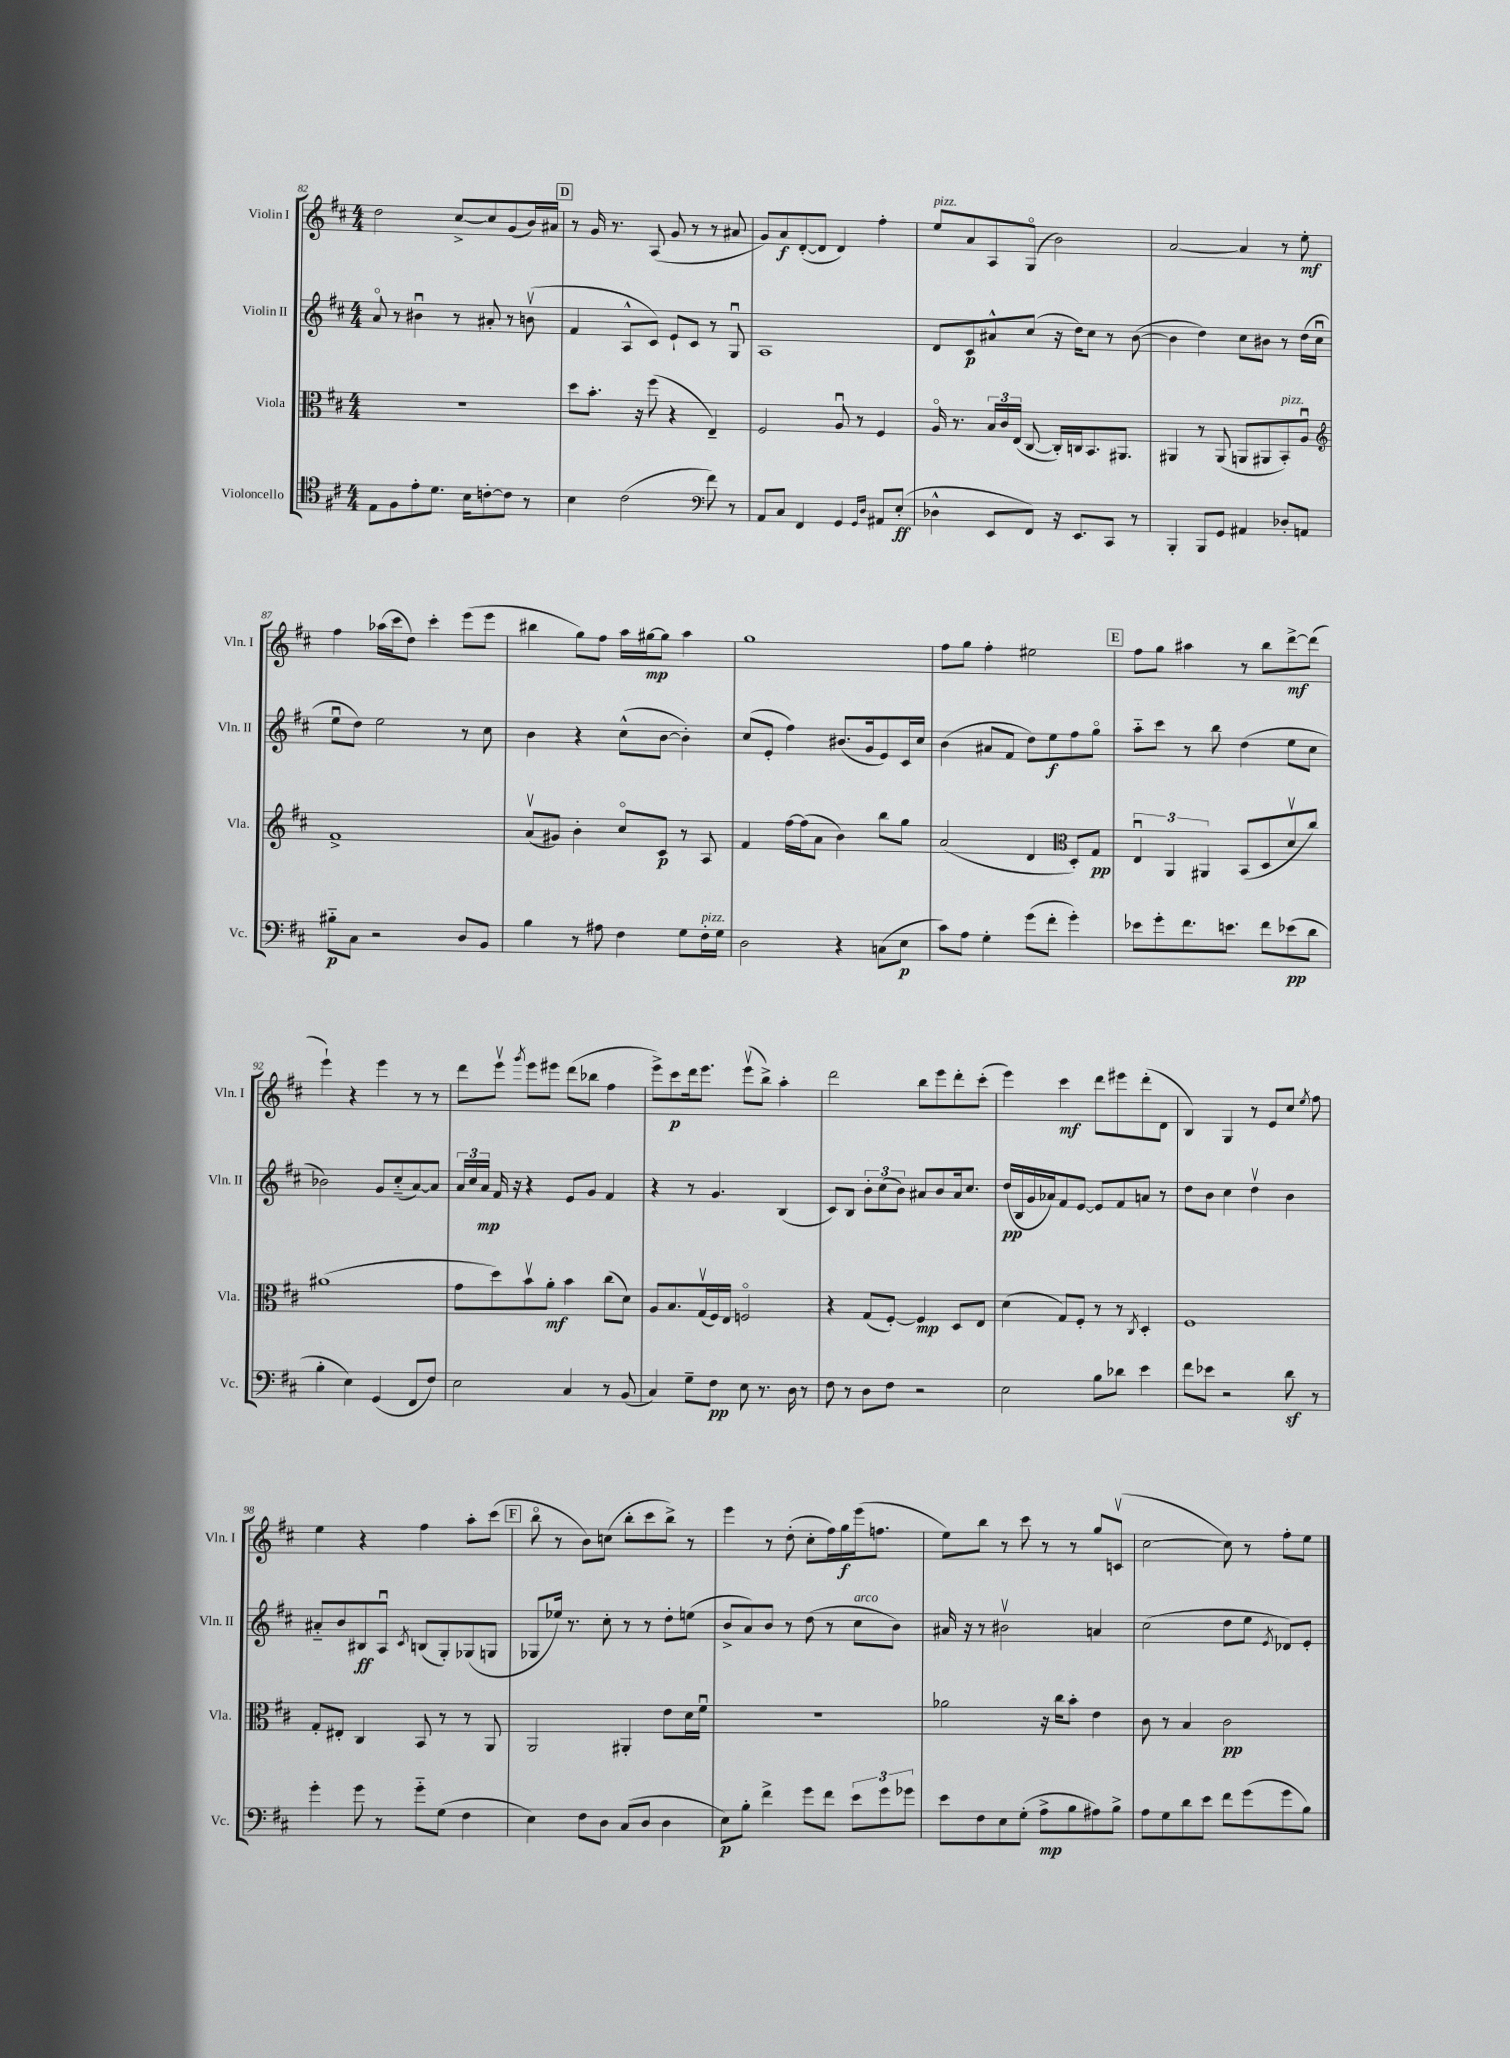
<<
\new StaffGroup <<
\new Staff = "s0" \with { instrumentName = "Violin I" shortInstrumentName = "Vln. I" } {
    \clef treble \key d \major \numericTimeSignature \time 4/4
    \autoBeamOff d''2 cis''8[~-> cis''8 g'8( b'16) ais'16] |
    \mark \markup { \box "D" } r8 g'16 r8. a8( g'8 r8 r8 ais'8 |
    g'8[) a'8\f d'8~-.( d'8] d'4) fis''4-. |
    e''8[^\markup { \italic "pizz." } a'8 a8 g8]\flageolet( b'2) |
    a'2~ a'4 r8 e''8-.\mf |
    fis''4 aes''16[( cis'''16 d''8]) cis'''4-. e'''8[( e'''8] |
    bis''4 g''8[) fis''8] a''16[ gis''16~\mp gis''8] a''4 |
    g''1 |
    fis''8[ g''8] fis''4-. eis''2 |
    \mark \markup { \box "E" } fis''8[ g''8] ais''4 r8 b''8[ d'''8~->\mf d'''8]( |
    e'''4-!) r4 e'''4 r8 r8 |
    d'''8[ e'''8]\upbow \acciaccatura { g'''8 } e'''8[ eis'''8] d'''8[( bes''8] fis''4 |
    e'''8[->) cis'''8\p d'''16 e'''8.] e'''8[\upbow( b''8]->) a''4-. |
    d'''2 b''8[ e'''8 d'''8-. cis'''8]-.( |
    e'''4) cis'''4\mf d'''8[ eis'''8 d'''8-.( d'8] |
    b4) g4 r8 e'8[ cis''8] \acciaccatura { e''8 } fis''8 |
    e''4 r4 fis''4 a''8[-. cis'''8]( |
    \mark \markup { \box "F" } b''8\flageolet r8 b'8[) c''8]( b''8[-. cis'''8 b''8]->) r8 |
    e'''4 r8 d''8-.( cis''8[-. fis''16) g''16\f e'''16( f''8.] |
    e''8[) b''8] r8 cis'''8 r8 r8 g''8[ c'8]\upbow( |
    cis''2~ cis''8) r8 fis''8[-. e''8] \bar "|." |
}
\new Staff = "s1" \with { instrumentName = "Violin II" shortInstrumentName = "Vln. II" } {
    \clef treble \key d \major \numericTimeSignature \time 4/4
    \autoBeamOff a'8\flageolet r8 bis'4\downbow r8 ais'8-. r8 b'8\upbow( |
    \mark \markup { \box "D" } fis'4 a8[-^ cis'8]) e'8[-! cis'8] r8 g8\downbow |
    a1 |
    d'8[ cis'8\p ais'8-^ cis''8]( r16 d''16[) cis''8] r8 b'8~( |
    b'4 d''4) cis''8[ bis'8] r8 d''16[( cis''16]\downbow |
    e''8[\downbow d''8]) e''2 r8 cis''8 |
    b'4 r4 cis''8[-^( b'8]~ b'4-.) |
    cis''8[( e'8]-. fis''4) bis'8.[( g'16 e'8) cis'16 cis''16] |
    b'4( ais'8[ fis'8] d''8[) e''8\f fis''8 g''8]\flageolet |
    \mark \markup { \box "E" } a''8[-_ cis'''8] r8 b''8 d''4( e''8[ cis''8] |
    bes'2) g'8[ cis''8-_( a'8~) a'8] |
    \tuplet 3/2 { a'16[ cis''16 a'16]\mp } fis'16 r16 r4 e'8[ g'8] fis'4 |
    r4 r8 g'4. b4( |
    cis'8[) b8] \tuplet 3/2 { b'8[-. cis''8( b'8]) } ais'8[ b'8 ais'16 cis''8.] |
    d''16[\pp( b16 g'16 aes'16) fis'8 e'8]~ e'8[ fis'8 a'8] r8 |
    d''8[ b'8] cis''4 d''4\upbow b'4 |
    ais'8[-_ b'8 bis8\ff a8]\downbow \acciaccatura { cis'8 } b8[( g8-.) ges8( g8] |
    \mark \markup { \box "F" } ges8[ ees''16]) r8. cis''8-. r8 r8 d''8[-. e''8]( |
    b'8[-> a'8) b'8] r8 d''8( r8 cis''8[^\markup { \italic "arco" } b'8]) |
    ais'16 r16 r8 bis'2\upbow a'4 |
    cis''2( d''8[ e''8] \acciaccatura { e'8 } des'8[) e'8]-. \bar "|." |
}
\new Staff = "s2" \with { instrumentName = "Viola" shortInstrumentName = "Vla." } {
    \clef alto \key d \major \numericTimeSignature \time 4/4
    \autoBeamOff R1 |
    \mark \markup { \box "D" } d''8[ b'8.]-. r16 fis''8( r4 e4--) |
    fis2 a8\downbow r8 fis4 |
    a16\flageolet r8. \tuplet 3/2 { b16[ cis'16 e16]( } cis8~ cis16[-.) c16 b,8. ais,8.] |
    ais,4 r8 ais,8( a,8[ ais,8 b,8-.^\markup { \italic "pizz." }) a8]\downbow |
    \clef treble fis'1-> |
    a'8[\upbow( gis'8]) b'4-. cis''8[\flageolet cis'8]\p r8 a8 |
    fis'4 fis''16[~ fis''16( a'8] b'4) b''8[ g''8] |
    a'2( d'4 \clef alto d8[-.) g8]\pp |
    \mark \markup { \box "E" } \tuplet 3/2 { e4\downbow a,4 ais,4 } b,8[( d8 d'8\upbow cis''8]) |
    ais'1( |
    g'8[ d''8) b'8\upbow a'8]-.\mf b'4 cis''8[( d'8]) |
    a8[ b8. g16\upbow( fis16) e16] f2\flageolet |
    r4 g8[( fis8]~-.) fis4\mp d8[ e8] |
    d'4( g8[) fis8]-. r8 r8 \acciaccatura { cis8 } d4-. |
    fis1 |
    g8[-. eis8]-. cis4 b,8 r8 r8 a,8 |
    \mark \markup { \box "F" } a,2 ais,4-. e'8[ d'16 fis'16]\downbow |
    R1 |
    aes'2 r16 cis''16[ b'8]-. e'4 |
    cis'8 r8 b4 cis'2\pp \bar "|." |
}
\new Staff = "s3" \with { instrumentName = "Violoncello" shortInstrumentName = "Vc." } {
    \clef tenor \key d \major \numericTimeSignature \time 4/4
    \autoBeamOff e8[ fis8 e'8-. d'8.] b16[ c'8~-. c'8] r8 |
    \mark \markup { \box "D" } b4 cis'2( \clef bass fis'8) r8 |
    a,8[ cis8] fis,4 g,4 \grace { g,16[ d16] } ais,8[ e8]-.\ff( |
    des4-^ e,8[ fis,8]) r16 e,8.[ cis,8] r8 |
    b,,4-. b,,8[ g,8] ais,4 des8[-. a,8] |
    bis8[-_\p cis8] r2 d8[ b,8] |
    b4 r8 ais8 fis4 g8[ fis16-.^\markup { \italic "pizz." } g16] |
    d2 r4 c8[( e8]\p |
    cis'8[) a8] g4-. g'8[( fis'8]-. g'4-.) |
    \mark \markup { \box "E" } ees'8[ g'8-. fis'8. e'8.] fis'8[ ees'8\pp( d'8] |
    b4-. e4) g,4( fis,8[ fis8]) |
    e2 cis4 r8 b,8( |
    cis4) g8[-- fis8]\pp e8 r8. d16 r8 |
    fis8 r8 d8[ fis8] r2 |
    e2 b8[ des'8] e'4 |
    fis'8[ ees'8] r2 d'8\sf r8 |
    g'4-. g'8 r8 g'8[-_ g8]( fis4 |
    \mark \markup { \box "F" } e4) fis8[ d8] cis8[( d8] d4 |
    e8[\p) b8]-. fis'4-> g'8[ fis'8] \tuplet 3/2 { e'8[ g'8 ges'8] } |
    e'8[ fis8 e8 g8]-.( a8[->\mp b8 ais8) b8]-> |
    a8[ g8 d'8 e'8] fis'8[ g'8( g'8 b8]) \bar "|." |
}
>>
>>
\layout { \context { \Score currentBarNumber = #82 } }
